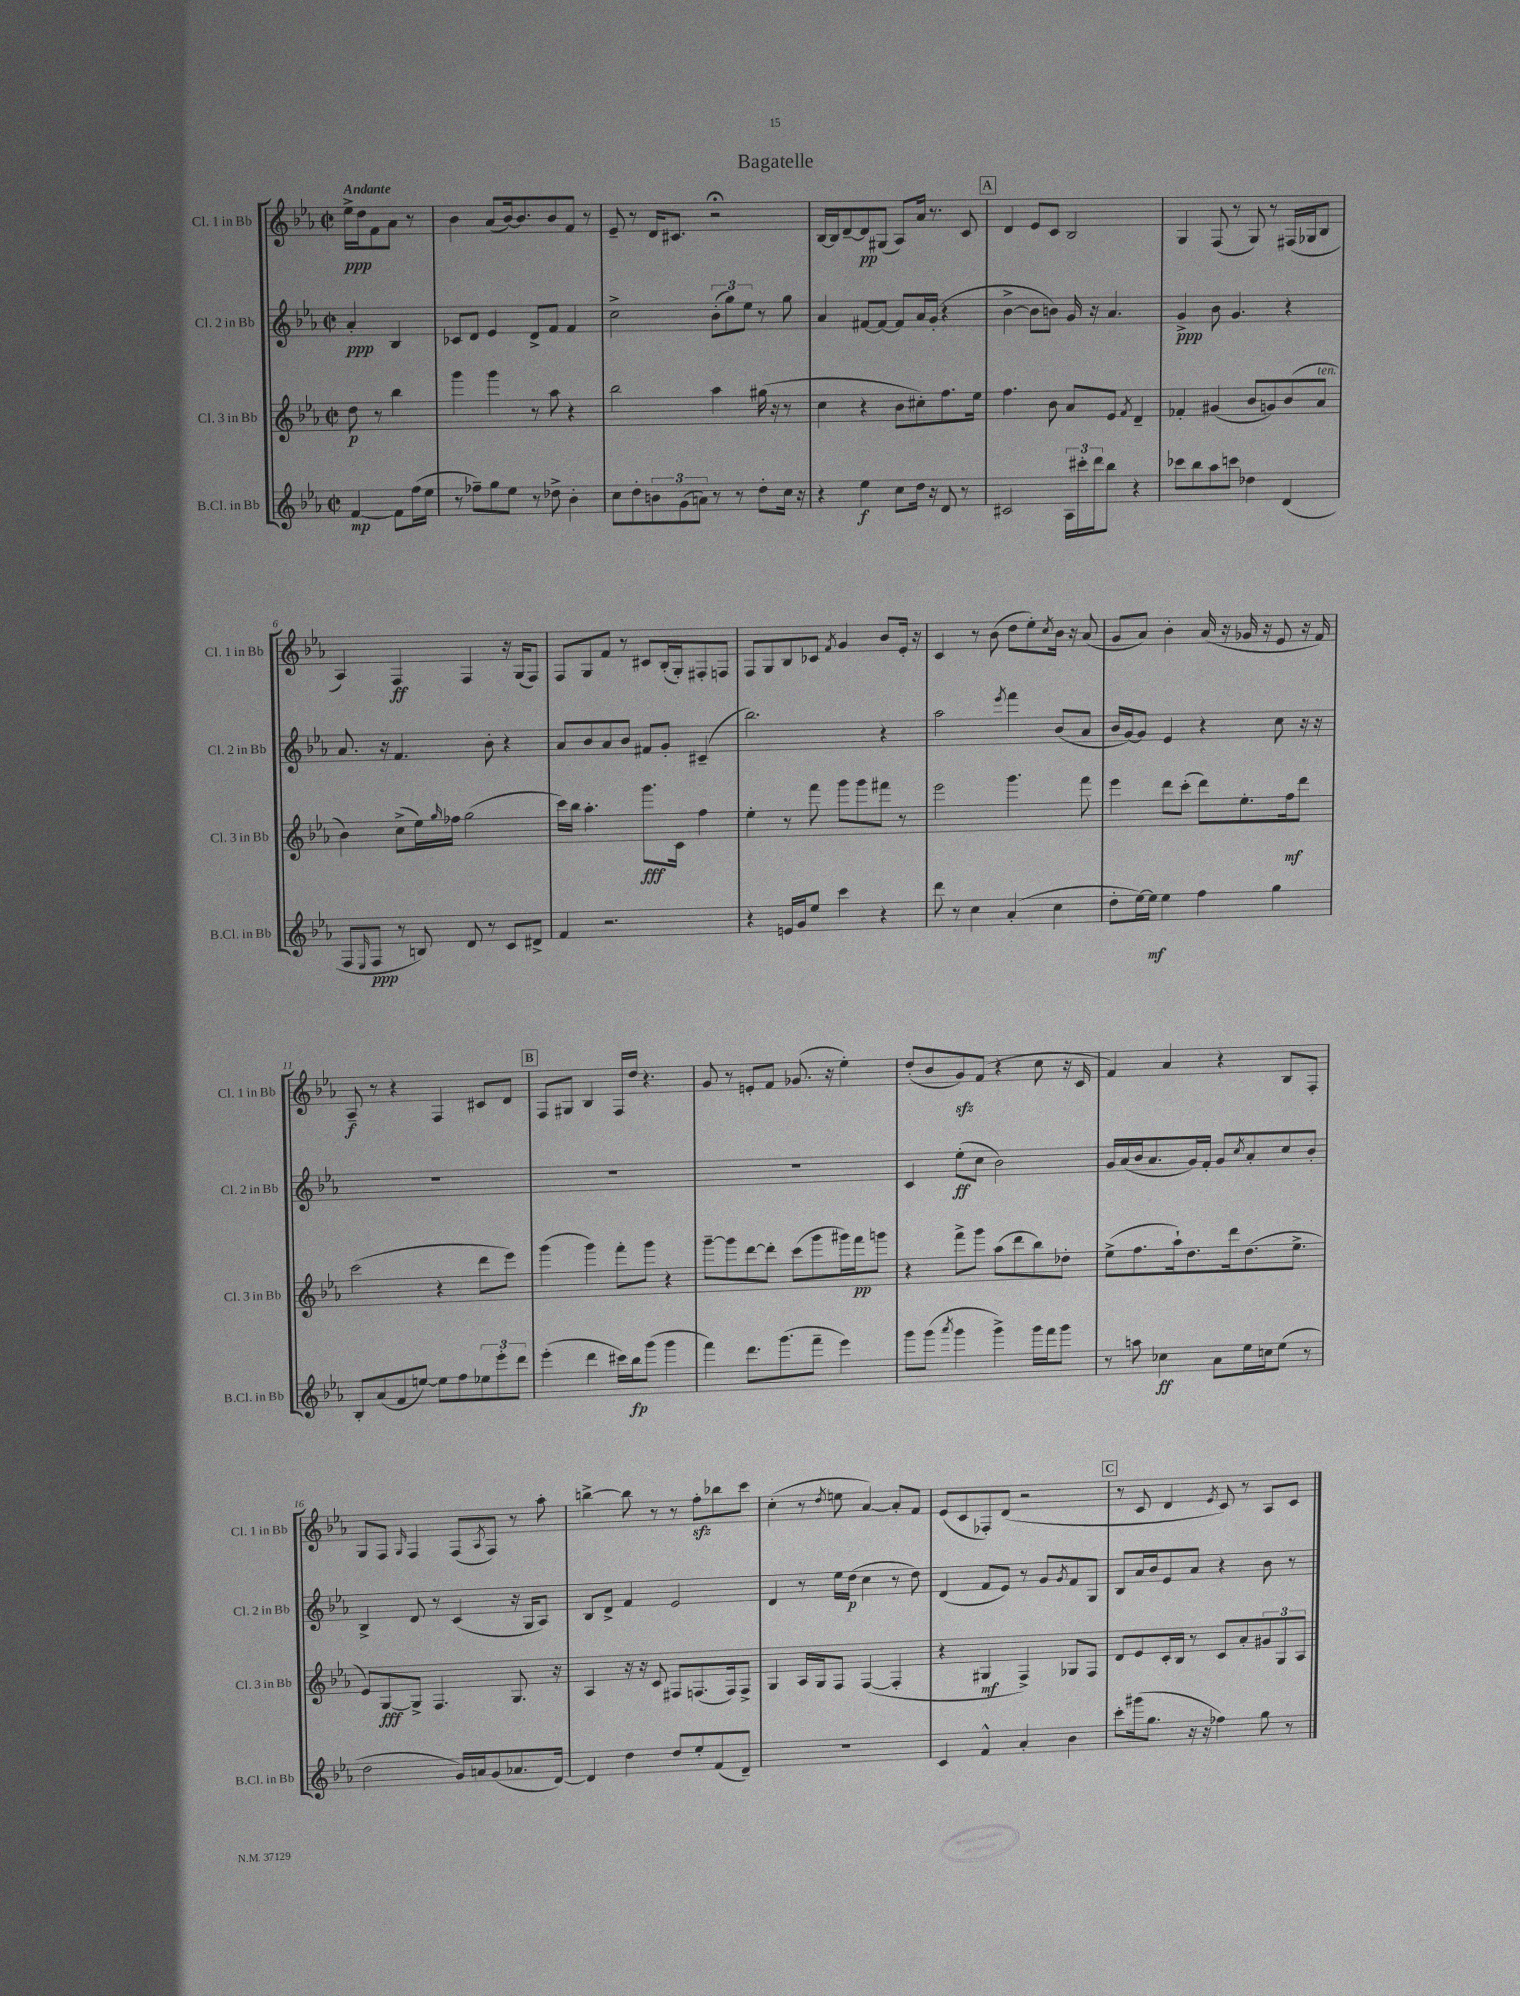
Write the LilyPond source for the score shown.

\header { title = "Bagatelle" }
<<
\new StaffGroup <<
\new Staff = "s0" \with { instrumentName = "Cl. 1 in Bb" shortInstrumentName = "Cl. 1 in Bb" } {
    \clef treble \key ees \major \defaultTimeSignature \time 2/2 \partial 2 \tempo "Andante"
    ees''16->\ppp d''16 f'8 aes'8 r8 |
    bes'4 aes'8( bes'16~) bes'8. bes'8 f'8 r8 |
    ees'8-- r8 d'16 cis'8. r2\fermata |
    bes16~ bes16 d'8~-- d'8\pp gis8( aes8) aes'16 r8. c'8 |
    \mark \markup { \box "A" } d'4 ees'8 c'8 bes2 |
    g4 f8( r8 g8) r8 fis16( ges16 bes8 |
    aes4) f4\ff f4 r16 g16( f8) |
    f8 g8 f'8 r8 cis'8 bes16-.( g16-.) fis8-. f8 |
    f8 g8 bes8 ces'8 \acciaccatura { f'8 } g'4 bes'8 ees'16-. r16 |
    c'4 r8 bes'8( d''8 ees''8-.) \acciaccatura { c''8 } bes'16 r16 aes'8( |
    g'8 aes'8) bes'4-. aes'16( r16 ges'16 r16 ees'8 r16 f'16) |
    aes8--\f r8 r4 f4 cis'8 d'8 |
    \mark \markup { \box "B" } f8 gis8 bes4 f16 d''16 r4. |
    g'8 r8 e'8-. f'8 ges'8.( r16 ees''4-.) |
    d''8-.( bes'8 g'8\sfz) f'8( r4 c''8 r16 c'16 |
    f'4) aes'4 r4 bes8 f8-. |
    g8 f8 \grace { g16 } f4 f8( \acciaccatura { aes8 } f8) r8 aes''8-. |
    b''4~-> b''8 r8 r8 f''8-.\sfz bes''8 c'''8 |
    c''4-.( r8 \acciaccatura { d''8 } e''8 aes'4~) aes'8-. f'8 |
    ees'8( c'8 fes8-.) d'8( r2 |
    \mark \markup { \box "C" } r8 c'8 d'4 \acciaccatura { ees'8 } c'8) r8 aes8 c'8 \bar "|." |
}
\new Staff = "s1" \with { instrumentName = "Cl. 2 in Bb" shortInstrumentName = "Cl. 2 in Bb" } {
    \clef treble \key ees \major \defaultTimeSignature \time 2/2 \partial 2
    aes'4-.\ppp bes4 |
    ces'8 d'8 ees'4 d'8-> f'8 f'4 |
    c''2-> \tuplet 3/2 { bes'8-.( g''8) ees''8 } r8 g''8 |
    aes'4 fis'8~ fis'8~ fis'8 aes'16 g'16-.( r4 |
    \mark \markup { \box "A" } bes'4~-> bes'8 b'8) g'16 r16 aes'4. |
    g'4->\ppp bes'8 g'4. r4 |
    aes'8. r16 f'4. bes'8-. r4 |
    aes'8 bes'8 aes'8 bes'8 fis'8 g'8-. cis'4--( |
    bes''2.) r4 |
    aes''2 \acciaccatura { ees'''8 } f'''4 bes'8( aes'8 |
    bes'16 g'16~) g'8 ees'4 r4 c''8 r16 r16 |
    R1 |
    \mark \markup { \box "B" } R1 |
    R1 |
    c'4 ees''8-.\ff( c''8 bes'2) |
    g'16 aes'16( bes'16 aes'8. g'16) f'16-. g'8 \acciaccatura { c''8 } aes'8-. c''8 bes'8-. |
    bes4-> d'8 r8 c'4( r16 g16 aes8) |
    bes8 d'8-> f'4 ees'2 |
    d'4 r8 ees''16 d''16\p( c''4 r8 d''8) |
    d'4( f'8 ees'8) r8 g'8 \acciaccatura { g'8 } f'8 g8 |
    \mark \markup { \box "C" } bes8 aes'16 bes'16 ees'8 aes'8 r4 bes'8 r8 \bar "|." |
}
\new Staff = "s2" \with { instrumentName = "Cl. 3 in Bb" shortInstrumentName = "Cl. 3 in Bb" } {
    \clef treble \key ees \major \defaultTimeSignature \time 2/2 \partial 2
    d''8\p r8 bes''4 |
    g'''4 g'''4 r8 aes''8 r4 |
    bes''2 aes''4 gis''16( r16 r8 |
    c''4 r4 bes'8 cis''8-.) f''8. ees''16 |
    \mark \markup { \box "A" } f''4. bes'8 aes'8 ees'8 \acciaccatura { f'8 } d'4-- |
    fes'4-. gis'4( bes'8 g'8) bes'8( aes'8^\markup { \italic "ten." } |
    bes'4) c''8->( ees''16) \grace { g''16 } fes''16 g''2( |
    c'''16) bes''16 aes''4.-. g'''8.\fff c'16 f''4 |
    ees''4-. r8 f'''8 g'''8 g'''8 fis'''8 r8 |
    ees'''2 g'''4. f'''8 |
    ees'''4 d'''8 c'''8-.( d'''8) ees''8.-. f''16\mf d'''8 |
    c'''2( r4 d'''8 ees'''8) |
    \mark \markup { \box "B" } g'''4( g'''4) f'''8-. g'''8 r4 |
    g'''8~-- g'''8 d'''8~ d'''8-. c'''8( g'''8 gis'''16) f'''16\pp g'''8 |
    r4 f'''8-> g'''8 aes''8( d'''8 bes''8) des''8-. |
    ees''8->( f''8. aes''16-!) d''8. d'''16 d''8.( ees''8.-> |
    ees'8) g8~\fff g8-> f4. g8. r16 |
    aes4 r16 r16 c'8 fis8 f8.( f16) f8-> |
    g4 aes16 g16 f8 f4~( f4-. |
    r4 gis4\mf f4->) ges8 f8 |
    \mark \markup { \box "C" } d'8 ees'8 c'16-. bes16 r8 c'8 aes'8-. \tuplet 3/2 { gis'8 g8 aes8 } \bar "|." |
}
\new Staff = "s3" \with { instrumentName = "B.Cl. in Bb" shortInstrumentName = "B.Cl. in Bb" } {
    \clef treble \key ees \major \defaultTimeSignature \time 2/2 \partial 2
    f'4~\mp f'8 f''16( ees''16 |
    r8 fes''8--) g''8 ees''8 r8 des''8-> bes'4-. |
    c''8 d''8-. \tuplet 3/2 { b'8 g'8( a'8) } r8 r8 d''8-. c''16 r16 |
    r4 ees''4\f c''8 d''16 r16 d'8 r8 |
    \mark \markup { \box "A" } cis'2 \tuplet 3/2 { aes16 cis'''16-. d'''16 } bes''8 r4 |
    ces'''8 bes''8 aes''8 c'''8 des''4 d'4( |
    f8 \grace { ees16 } f8\ppp r8 b8) d'8 r8 c'8 dis'8-> |
    f'4 r2. |
    r4 e'16 g'16 ees''8 c'''4 r4 |
    d'''8 r8 c''4 aes'4-.( c''4 |
    d''8-. ees''16~) ees''16\mf ees''4 f''4 g''4 |
    bes8-. aes'8( f'8 e''8~) e''8 f''8 \tuplet 3/2 { ees''8 ees'''8-. d'''8 } |
    \mark \markup { \box "B" } ees'''4-.( d'''4 cis'''16) bes''16\fp g'''8( g'''4 |
    f'''4) d'''8. g'''8.( f'''8-- ees'''4) |
    g'''8 g'''8( \acciaccatura { aes'''8 } g'''4 g'''4->) g'''16 f'''16 g'''8 |
    r8 a''8 ces''4\ff aes'8 ees''16 c''16 ees''8( r8 |
    d''2 g'16) a'16 g'8( aes'8. d'16~) |
    d'4 d''4 d''8 ees''8-. f'8( d'8--) |
    R1 |
    c'4 f'4-^ aes'4-. bes'4 |
    \mark \markup { \box "C" } c'''8-. gis'''16( g''8. r16 r16 fes''4) g''8 r8 \bar "|." |
}
>>
>>
